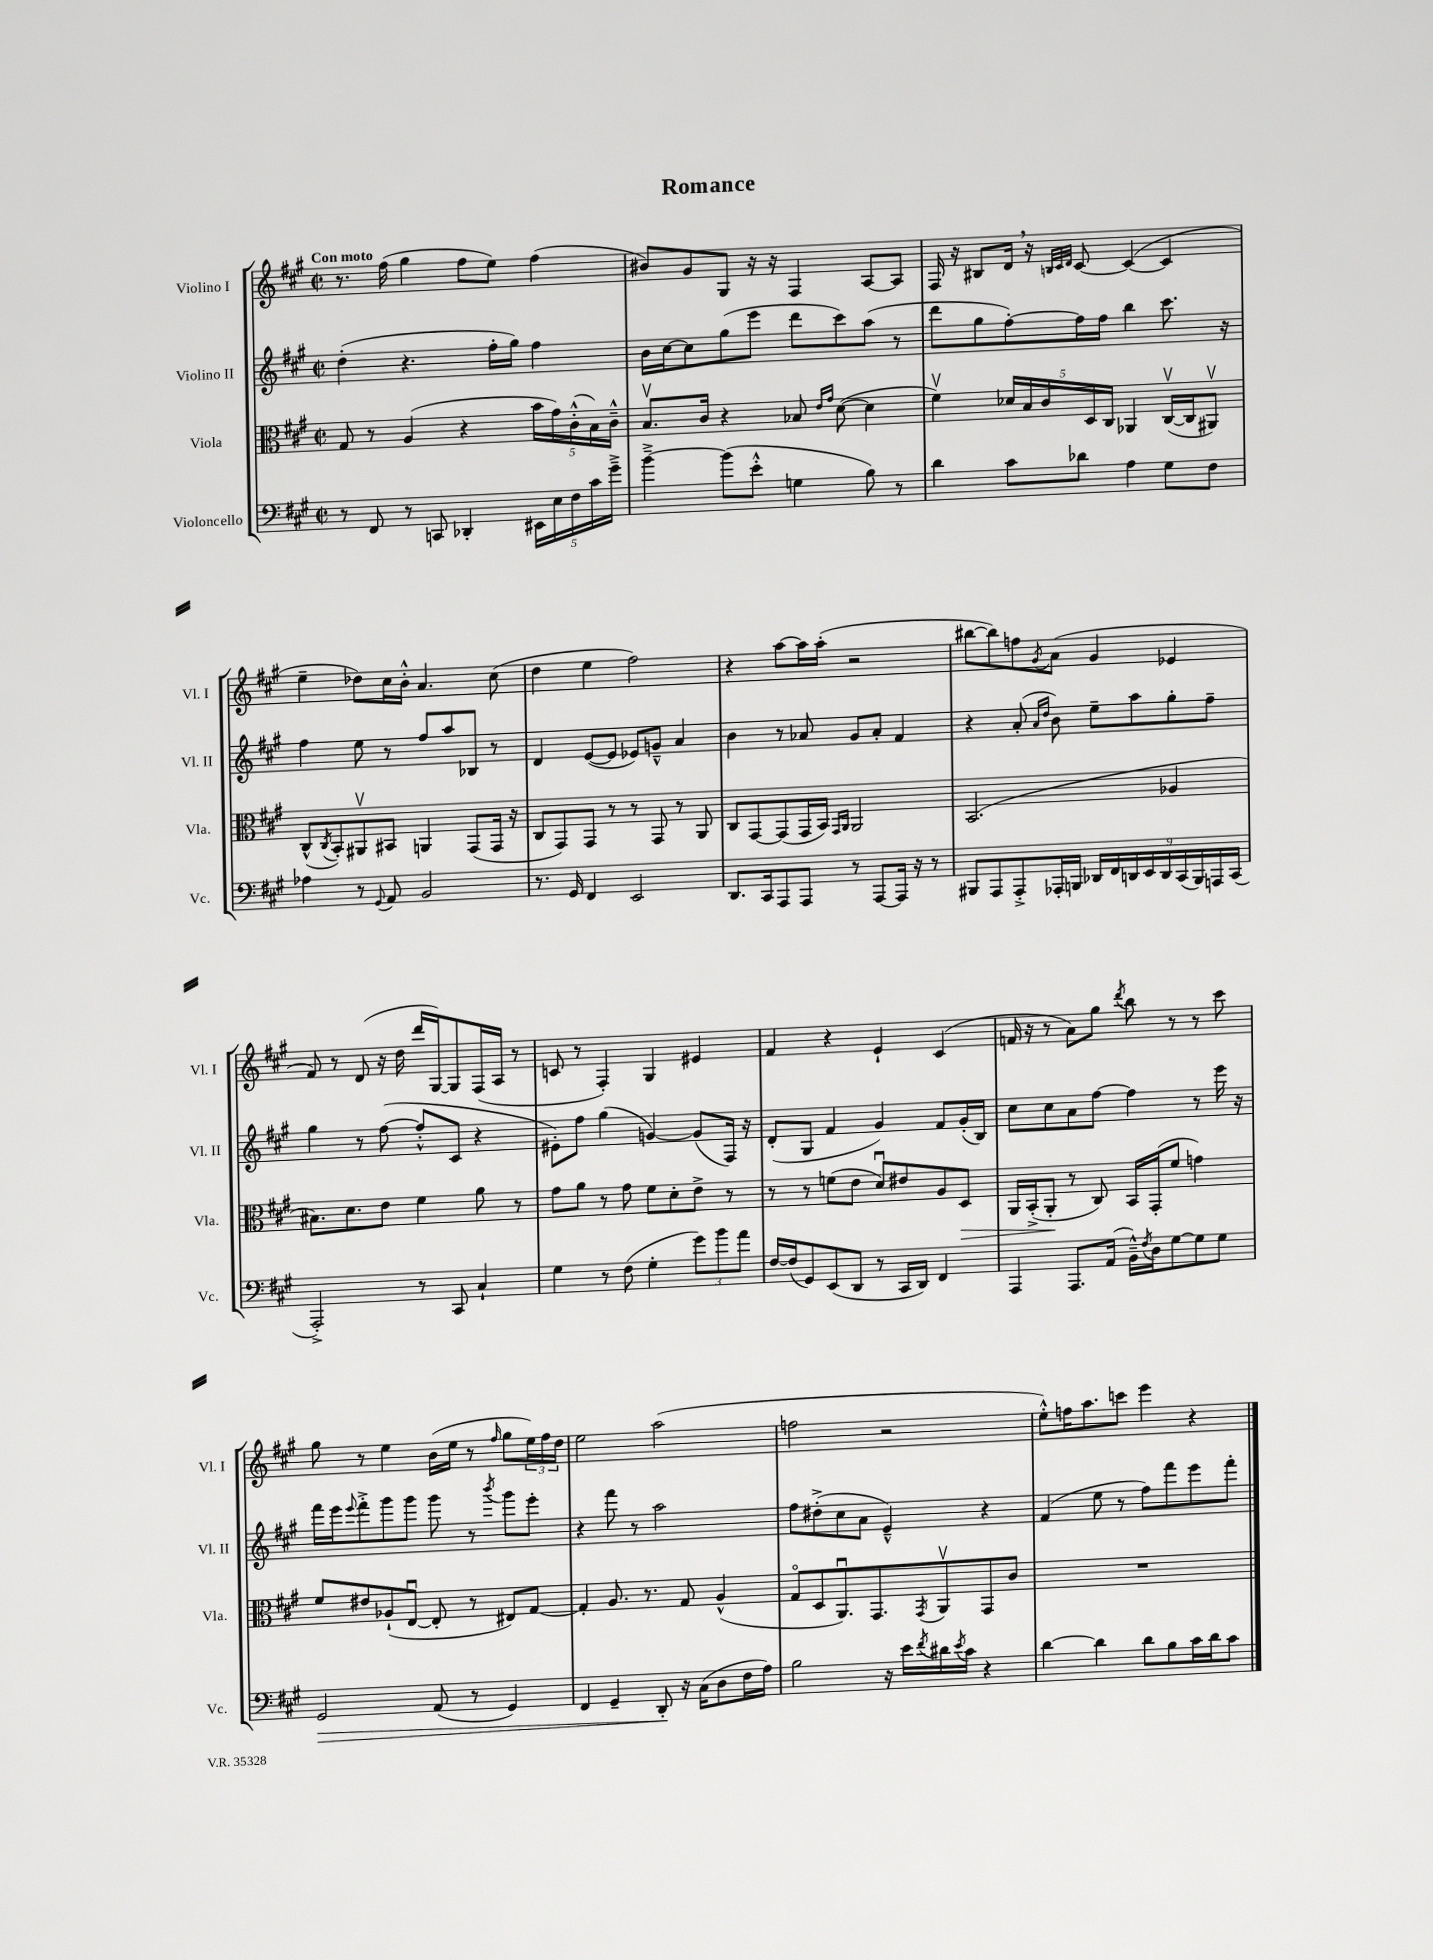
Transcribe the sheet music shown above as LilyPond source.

\header { title = "Romance" }
<<
\new StaffGroup <<
\new Staff = "s0" \with { instrumentName = "Violino I" shortInstrumentName = "Vl. I" } {
    \clef treble \key a \major \defaultTimeSignature \time 2/2 \tempo "Con moto"
    r8. fis''16( gis''4 fis''8 e''8) fis''4( |
    bis'8) gis'8 gis8 r16 r16 fis4 a8~ a8 |
    fis16 r16 bis8 d'16 \breathe r16 \grace { b32 cis'32 d'32 } cis'8~ cis'4~( cis'4 |
    e''4-- des''8) cis''16 b'16-.-^ a'4. cis''8( |
    d''4 e''4 fis''2) |
    r4 a''8~ a''16 a''16-.( r2 |
    bis''8~ bis''8) f''8 \acciaccatura { gis'8 } a'8( gis'4 ees'4 |
    fis'8) r8 d'8( r16 d''16 d'''16 gis16~) gis8 fis16( a16 r8 |
    c'8 r8 fis4-.) gis4 eis'4 |
    fis'4 r4 e'4-! cis'4( |
    f'16 r16 r8 a'8) gis''8 \acciaccatura { d'''8 } b''8 r8 r8 cis'''8 |
    gis''8 r8 e''4 b'16( e''16 r8 \grace { fis''16 } gis''8 \tuplet 3/2 { e''16) fis''16 d''16 } |
    e''2 a''2( |
    f''2 r2 |
    e''8-.-^) f''16 a''8. c'''8 e'''4 r4 \bar "|." |
}
\new Staff = "s1" \with { instrumentName = "Violino II" shortInstrumentName = "Vl. II" } {
    \clef treble \key a \major \defaultTimeSignature \time 2/2
    d''4-.( r4. fis''16-. gis''16) fis''4 |
    b'16 cis''16~ cis''8 gis''8( e'''8 d'''8 cis'''8) a''8( r8 |
    d'''8 gis''8 fis''8~-.) fis''16 fis''16 b''4 cis'''8. r16 |
    fis''4 e''8 r8 fis''8 a''8 bes8 r8 |
    d'4 e'8~( e'8 ees'8) g'8---^ a'4 |
    b'4 r8 aes'8 gis'8 aes'8-. fis'4 |
    r4 a'8-.( \grace { a'16 d''16 } b'8) e''8-- a''8 gis''8-. fis''8-- |
    gis''4 r8 fis''8~( fis''8-.-^ cis'8 r4 |
    eis'8-.) fis''8 gis''4( g'4~) g'8( fis16) r16 |
    d'8-.( gis8 fis'4 gis'4) fis'8 gis'16-.( b16) |
    cis''8 cis''8 a'8 fis''8~ fis''4 r8 e'''16 r16 |
    fis'''16 e'''16 \appoggiatura { e'''8 } fis'''8-.-> gis'''8 gis'''8 gis'''8 r8 \acciaccatura { b'''8 } gis'''8 e'''8-. |
    r4 fis'''8 r8 a''2 |
    fis''8 dis''8-.->( cis''8 a'8 e'4---^) r4 |
    fis'4( e''8 r8 fis''8) fis'''8 e'''8 fis'''8-. \bar "|." |
}
\new Staff = "s2" \with { instrumentName = "Viola" shortInstrumentName = "Vla." } {
    \clef alto \key a \major \defaultTimeSignature \time 2/2
    gis8 r8 a4( r4 \tuplet 5/4 { b'16 gis'16) cis'16-.-^( b16) cis'16---^ } |
    b8.\upbow cis'16 r4 bes8 \grace { e'16 gis'16 } d'8~( d'4 |
    fis'4\upbow) \tuplet 5/4 { des'16 b16 cis'16 d16 cis16 } aes,4 cis16~\upbow( cis16 ais,8\upbow) |
    cis8-^( \acciaccatura { cis8 } b,8-.) ais,8\upbow bis,8 a,4 gis,8( gis,16 r16 |
    cis8 gis,8) gis,8 r8 r8 gis,8 r8 a,8 |
    cis8 gis,8~ gis,8( gis,16 b,16) \grace { gis,16 a,16 } a,2 |
    b,2.( aes4 |
    bis8.) d'8. e'8 fis'4 a'8 r8 |
    gis'8 a'8 r8 gis'8 fis'8 d'8-. e'8-> r8 |
    r8 r8 f'8( e'8 d'8\downbow) eis'8 a8 d8\> |
    a,16 b,16-.->( a,8-.\! r8 cis8) b,16 gis,16-.( fis'8 g'4) |
    fis'8 eis'8 aes8-!( e8~\downbow e8-. r8 eis8) gis8~ |
    gis4-. a8. r8. gis8 a4-^( |
    gis8\flageolet d8 a,8.\downbow) gis,8. \acciaccatura { gis,8 } a,8\upbow gis,8 cis'8 |
    R1 \bar "|." |
}
\new Staff = "s3" \with { instrumentName = "Violoncello" shortInstrumentName = "Vc." } {
    \clef bass \key a \major \defaultTimeSignature \time 2/2
    r8 fis,8 r8 c,8 des,4-. \tuplet 5/4 { eis,16 e16 fis16 cis'16 gis'16---> } |
    b'4~---> b'8( e'8-.-^ g4 b8) r8 |
    d'4 cis'8 des'8 a4 gis8 fis8 |
    aes4 r8 \appoggiatura { gis,8 } a,8 b,2 |
    r8. gis,16 fis,4 e,2 |
    d,8. cis,16 a,,8 a,,8 r8 a,,8~ a,,16 r16 r8 |
    bis,,8 a,,8 a,,8-.-> aes,,16-. b,,16 \tuplet 9/8 { des,16 fis,16 d,16 e,16 d,16 cis,16( b,,16) a,,16 cis,16( } |
    a,,2-.->) r8 cis,8 cis4-! |
    gis4 r8 fis8( gis4-. \tuplet 3/2 { gis'8) b'8 a'8 } |
    fis16~ fis16( gis,8) e,8( d,8 r8 cis,16 d,16) fis,4 |
    a,,4 a,,8. a,16( b,16---^) \acciaccatura { fis8 } d16 gis8~ gis8 gis8 |
    gis,2\> a,8( r8 gis,4) |
    fis,4 gis,4-- d,8-.\! r16 cis16( d8 fis16 a16) |
    b2 r16 e'16 \acciaccatura { fis'8 } dis'16 \acciaccatura { e'8 } cis'16 r4 |
    d'4~ d'4 d'8 b8 cis'16 d'16 cis'8 \bar "|." |
}
>>
>>
\layout { \context { \Score \remove "Bar_number_engraver" } }
